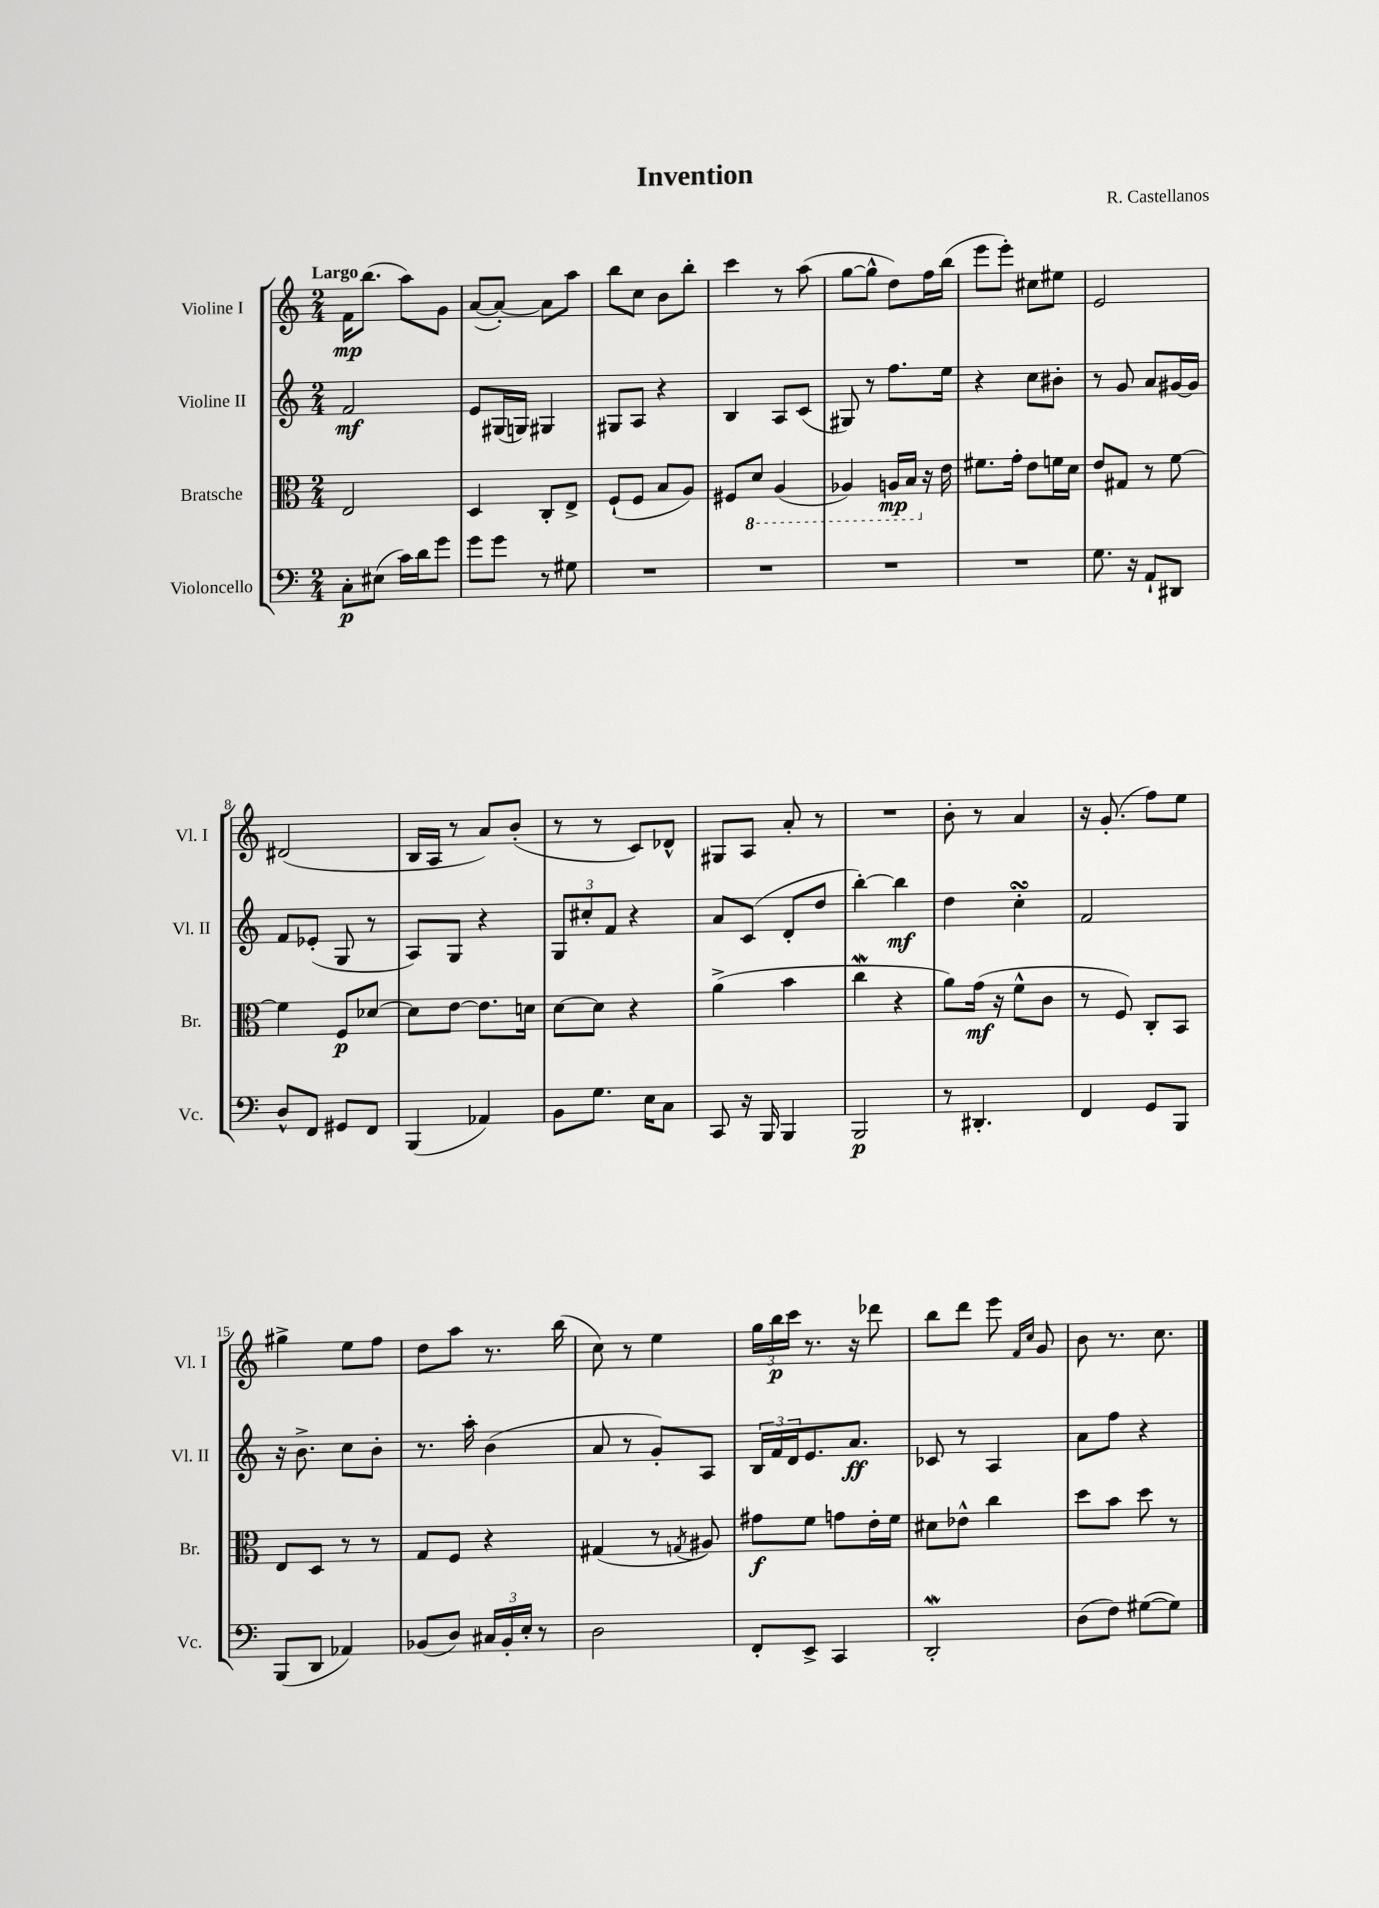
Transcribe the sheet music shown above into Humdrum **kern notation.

**kern	**kern	**kern	**kern
*staff4	*staff3	*staff2	*staff1
*clefF4	*clefC3	*clefG2	*clefG2
*k[]	*k[]	*k[]	*k[]
*M2/4	*M2/4	*M2/4	*M2/4
8C'	2E	2f	16f
.	.	.	(8.bb
(8E#	.	.	.
16c)	.	.	8aa)
16d	.	.	.
8g	.	.	8g
=	=	=	=
8g	4D	8e	([8a
8g	.	(16G#	8a'_)
.	.	16G)	.
8r	8C'	4G#	8a]
8G#	8E^	.	8aa
=	=	=	=
2r	(8F`	8G#	8bb
.	8F	8A	8cc
.	8B	4r	8b
.	8A)	.	8bb'
=	=	=	=
2r	8F#	4B	4ccc
.	8D	.	.
.	(4AA	8A	8r
.	.	(8c	(8aa
=	=	=	=
2r	4AA-)	8G#)	[8gg
.	.	8r	8gg^^]
.	16AA	8.ff	8dd)
.	16BB	.	.
.	16r	.	16ff
.	16e	16ee	(16bb
=	=	=	=
2r	8.f#	4r	8eee
.	.	.	8eee')
.	16g'	.	.
.	8e	8cc	8cc#
.	16f	8b#'	8ee#
.	16d	.	.
=	=	=	=
8.G	8e	8r	2e
.	8G#	8g	.
16r	.	.	.
8AA`	8r	8a	.
8DD#	[8f	[16g#	.
.	.	16g#]	.
=	=	=	=
8D^^	4f]	8f	(2d#
8FF	.	(8e-'	.
8GG#	8F	8G	.
8FF	[8d-	8r	.
=	=	=	=
(4BBB	8d-]	8A)	16B
.	.	.	16A
.	[8e	8G	8r
4AA-)	8.e]	4r	8a)
.	.	.	(8b'
.	16d	.	.
=	=	=	=
8BB	[8d	12G	8r
.	.	12cc#'	.
8.G	8d]	.	8r
.	.	12f	.
.	4r	4r	8c)
16E	.	.	.
8C	.	.	8d-^^
=	=	=	=
8CC	(4a^	8a	8G#
16r	.	(8c	8A
16BBB	.	.	.
4BBB	4b	8d'	8a'
.	.	8dd	8r
=	=	=	=
2BBB	4cc	[4bb')	2r
.	4r	4bb]	.
=	=	=	=
8r	8a)	4dd	8b'
4.DD#'	(16g	.	8r
.	16r	.	.
.	8f^^	4cc'	4a
.	8c	.	.
=	=	=	=
4FF	8r	2f	16r
.	.	.	(8.g'
.	8F)	.	.
8GG	8C'	.	8ff)
8BBB	8BB	.	8ee
=	=	=	=
(8BBB	8E	16r	4gg#^
.	.	8.b^	.
8DD	8D	.	.
4AA-)	8r	8cc	8ee
.	8r	8b'	8ff
=	=	=	=
(8BB-	8G	8.r	8dd
8D)	8F	.	8aa
.	.	16aa'	.
24C#	4r	(4b	8.r
24BB-'	.	.	.
24E'	.	.	.
8r	.	.	.
.	.	.	(16bb
=	=	=	=
2D	(4G#	8a	8cc)
.	.	8r	8r
.	8r	8g')	4ee
.	8qG	.	.
.	8A#)	8A	.
=	=	=	=
8FF'	8g#	24B	24gg
.	.	24f	24bb
.	.	24d	24ccc
8EE^	8f	8.e	8.r
4CC	8g	.	.
.	.	8.a	16r
.	16e'	.	8ddd-
.	16f	.	.
=	=	=	=
2DD'	8d#	8c-	8bb
.	8e-^^	8r	8ddd
.	4cc	4A	8eee
.	.	.	16qqf
.	.	.	16qqcc
.	.	.	8g
=	=	=	=
(8D	8dd	8a	8b
8F)	8b	8ff	8.r
([8G#	8dd	4r	.
.	.	.	8.cc
8G#])	8r	.	.
==	==	==	==
*-	*-	*-	*-
